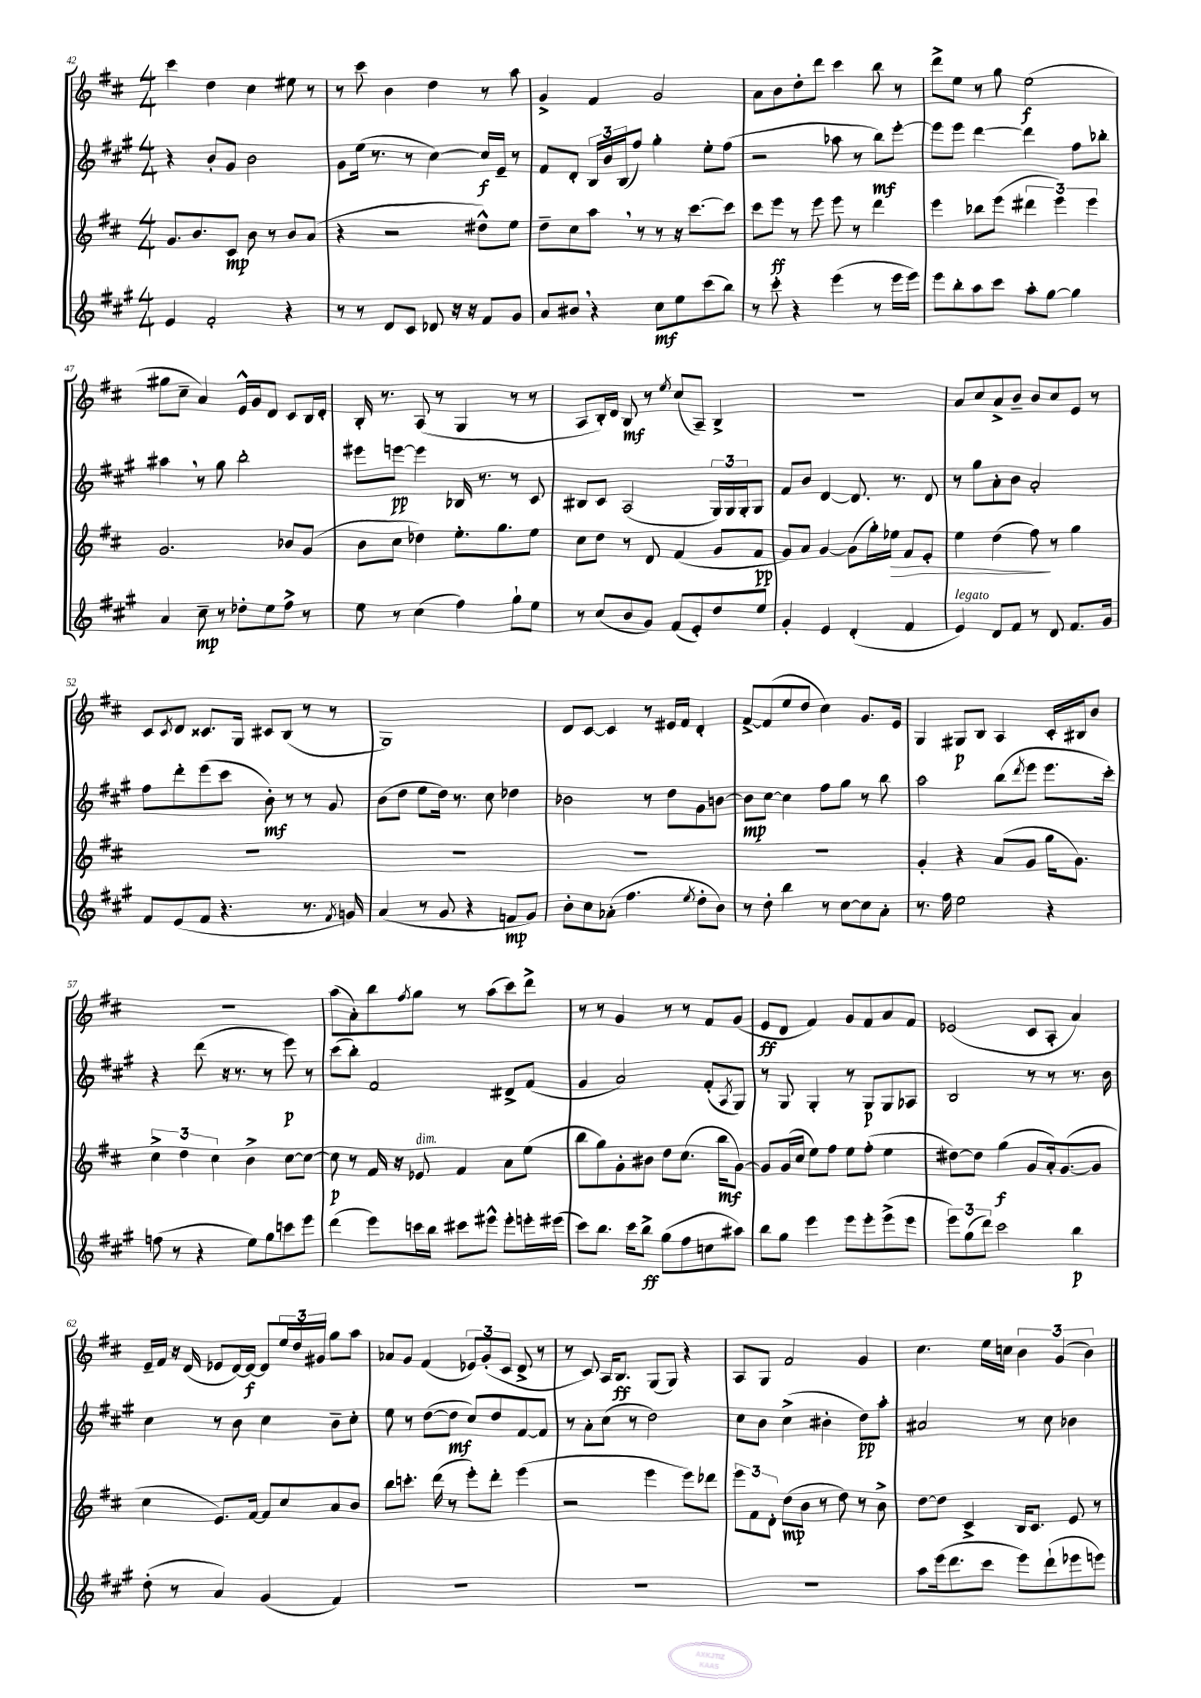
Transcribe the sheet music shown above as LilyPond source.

<<
\new StaffGroup <<
\new Staff = "s0" {
    \clef treble \key d \major \numericTimeSignature \time 4/4
    cis'''4 d''4 cis''4 eis''8 r8 |
    r8 cis'''8 b'4 d''4 r8 a''8 |
    g'4-> fis'4 g'2 |
    a'8 b'8 d''8-. d'''8 cis'''4 b''8 r8 |
    d'''8-> e''8 r8 g''8 e''2\f( |
    gis''8 cis''8-- a'4) e'16-^ g'16 d'8 cis'8 b16 d'16-. |
    b16-. r8. a8( r8 g4 r8 r8 |
    a8 b16-.) d'16 b8\mf r8 \acciaccatura { e''8 } cis''8( a8--) b4-> |
    R1 |
    a'8 cis''8 a'8-> b'8-- b'8 cis''8 e'8 r8 |
    cis'8 \acciaccatura { cis'8 } d'8 cisis'8. g16 cis'8 b8( r8 r8 |
    g1) |
    d'8 cis'8~ cis'4 r8 eis'16 fis'16 d'4-. |
    fis'8~-> fis'8( e''8 d''8 cis''4) g'8. e'16 |
    g4 gis8\p b8 a4 cis'16-. bis16 b'8 |
    R1 |
    a''8( a'8-.) b''8 \acciaccatura { fis''8 } g''8 r8 a''8( cis'''8) d'''8-> |
    r8 r8 g'4 r8 r8 fis'8 g'8( |
    e'8\ff d'8 fis'4) g'8 fis'8 a'8 fis'8 |
    ees'2( cis'8 a8-. a'4) |
    e'16-- fis'16 r16 d'16( ees'8 d'16~) d'16~\f d'8 \tuplet 3/2 { e''16 d''16 gis'16 } g''8 a''8 |
    aes'8 g'8 fis'4( \tuplet 3/2 { ees'8) g'8-.( cis'8 } d'8-> r8 |
    r8 cis'8) a16 b8.\ff g8( g8) r4 |
    a8 g8 fis'2 g'4 |
    cis''4. e''16 c''16 \tuplet 3/2 { b'4 g'4( b'4) } \bar "|." |
}
\new Staff = "s1" {
    \clef treble \key a \major \numericTimeSignature \time 4/4
    r4 b'8-. gis'8 b'2 |
    gis'8 e''16( r8. r8 cis''4~) cis''16\f e'16-- r8 |
    fis'8 d'8-. \tuplet 3/2 { b16 b'16 b16( } fis''8) gis''4-. e''8-. fis''8( |
    r2 aes''8 r8 b''8\mf) e'''8~-. |
    e'''8 e'''8 d'''4~ d'''4 fis''8 bes''8-. |
    ais''4 \breathe r8 gis''8 b''2-. |
    eis'''8 e'''8~\pp e'''4 bes16 r8. r8 cis'8 |
    bis8 cis'8 a2( \tuplet 3/2 { gis16) gis16 gis16-. } gis8 |
    fis'8 b'8 d'4~ d'8. r8. d'8 |
    r8 gis''8 a'8-. b'8 a'2-. |
    fis''8 d'''8-. e'''8( cis'''8 b'8-.\mf) r8 r8 gis'8 |
    b'8( d''8 e''8 d''16) r8. cis''8 des''4 |
    bes'2 r8 d''8 gis'8 b'8~ |
    b'8\mp cis''8~ cis''4 fis''8 gis''8 r8 b''8 |
    a''2 b''8( \acciaccatura { d'''8 } e'''8 e'''8. cis'''16-.) |
    r4 d'''8( r16 r8. r8 e'''8\p) r8 |
    cis'''8( b''8-.) fis'2 dis'8-> fis'8( |
    gis'4 a'2) fis'8-.( \acciaccatura { a8 } gis8) |
    r8 gis8 gis4-. r8 gis8\p gis8 aes8 |
    b2 r8 r8 r8. b'16 |
    cis''4 r8 b'8 cis''4 b'8-- cis''8-. |
    e''8 r8 d''8~( d''8\mf cis''8) d''8 fis'8~ fis'8 |
    r8 a'8-. cis''8( r8 d''2) |
    cis''8 b'8 cis''4->( bis'4-. d''8\pp) a''8-. |
    ais'2 r8 cis''8 bes'4 \bar "|." |
}
\new Staff = "s2" {
    \clef treble \key d \major \numericTimeSignature \time 4/4
    g'8. b'8. cis'8\mp b'8 r8 b'8 a'8( |
    r4 r2 dis''8-^) e''8 |
    d''8-- cis''8 a''8 \breathe r8 r8 r16 cis'''8.~ cis'''8 |
    cis'''8 e'''8\ff r8 e'''8 e'''8 r8 d'''4 |
    e'''4 bes''8 e'''8( \tuplet 3/2 { dis'''4 e'''4) e'''4 } |
    g'2. bes'8 g'8( |
    b'8 cis''8 des''4) e''8.-. g''8. e''8 |
    cis''8 d''8 r8 d'8 fis'4( g'8 fis'8\pp |
    g'8) a'8 g'4~ g'8( g''16-.) ees''16\> fis'8 e'8-. |
    e''4 d''4( fis''8\!) r8 g''4 |
    R1 |
    R1 |
    R1 |
    R1 |
    g'4-. r4 a'8( g'8 g''16 g'8.) |
    \tuplet 3/2 { cis''4-> d''4 cis''4 } b'4-> cis''8~ cis''8~ |
    cis''8\p r8 fis'16 r16 ees'8^\markup { \italic "dim." } fis'4 a'8 e''8( |
    b''8 g''8) g'8-. bis'8 d''8 cis''8.( b''16\mf g'8~) |
    g'8 g'16( cis''16 e''8) fis''8 e''8 fis''8-.( e''4 |
    dis''8~) dis''8 g''4\f( g'8 a'16-.) g'8.~( g'8 |
    cis''4 e'8.) fis'16~ fis'8 cis''8 a'8 b'8 |
    b''8 c'''8.-. d'''16( r8 e'''8-.) d'''8-. e'''4( |
    r2 e'''4 e'''8) des'''8 |
    \tuplet 3/2 { e'''8 fis'8 d'8-. } d''8\mp( b'8 r8 d''8) r8 b'8-> |
    d''8~ d''8 cis'4-> b16 cis'8. e'8 r8 \bar "|." |
}
\new Staff = "s3" {
    \clef treble \key a \major \numericTimeSignature \time 4/4
    e'4 fis'2-. r4 |
    r8 r8 d'8 cis'8 des'8 r16 r16 fis'8 gis'8 |
    a'8 bis'8 \breathe r4 cis''8\mf e''8 cis'''8( b''8) |
    r8 cis'''8-. r4 e'''4( r8 e'''16 e'''16) |
    e'''8 b''8-. a''8 cis'''8 a''8-. gis''8~ gis''4 |
    a'4 cis''8--\mp r8 des''8-. e''8 fis''8-> r8 |
    e''8 r8 cis''4( fis''4) gis''8-! e''8 |
    r8 cis''8( b'8 gis'8) fis'8( e'8-.) d''8 e''8 |
    gis'4-. e'4 d'4-.( fis'4 |
    e'4^\markup { \italic "legato" }) d'8 fis'8 r8 d'8 fis'8. gis'16 |
    fis'8 e'8( fis'8 r4. r8. \acciaccatura { fis'8 } g'16) |
    a'4( r8 gis'8 r4 f'8\mp gis'8) |
    b'8-. cis''8 aes'8-.( fis''4. \acciaccatura { e''8 } d''8-. b'8) |
    r8 d''8-. b''4 r8 cis''8~ cis''8 a'8-. |
    r8. fis''16 e''2 r4 |
    f''8( r8 r4 e''8) gis''8 c'''8 e'''8 |
    d'''4( e'''8) c'''16 b''16 cis'''8 eis'''8-^ eis'''8-. e'''16-. eis'''16( |
    cis'''8) b''8. cis'''16 b''8->\ff gis''8( fis''8 c''8 ais''8) |
    b''8 gis''8 e'''4 e'''8 e'''8-. e'''8->( e'''8 |
    \tuplet 3/2 { e'''8) gis''8( d'''8) } cis'''2 b''4\p |
    d''8-.( r8 a'4) gis'4( fis'4) |
    R1 |
    R1 |
    R1 |
    a''8 e'''16( d'''8. cis'''8 e'''8) d'''8-!( ees'''8 e'''8) \bar "|." |
}
>>
>>
\layout { \context { \Score currentBarNumber = #42 } }
